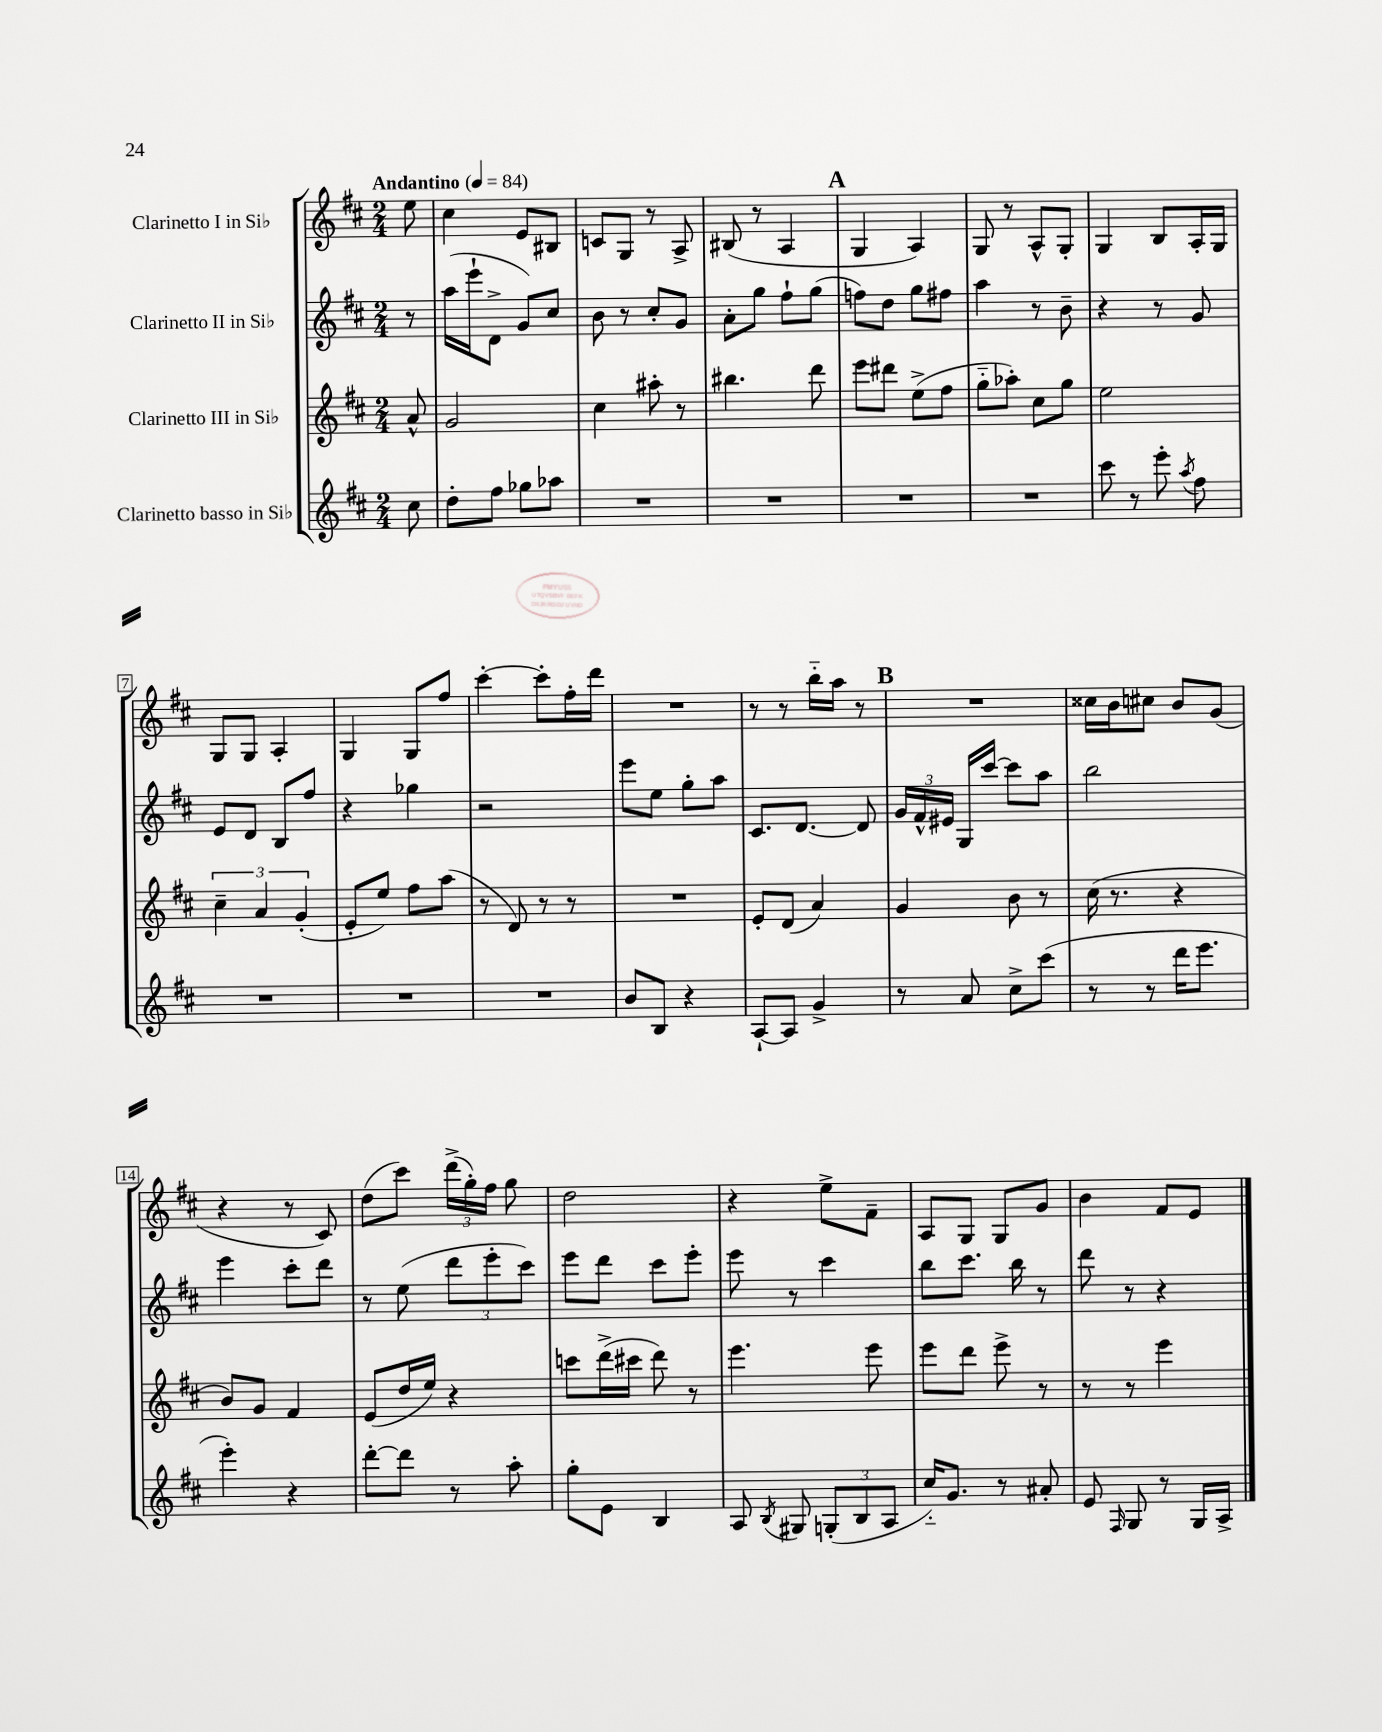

**kern	**kern	**kern	**kern
*part4	*part3	*part2	*part1
*staff4	*staff3	*staff2	*staff1
*I"Clarinetto basso in Si♭	*I"Clarinetto III in Si♭	*I"Clarinetto II in Si♭	*I"Clarinetto I in Si♭
*clefG2	*clefG2	*clefG2	*clefG2
*k[f#c#]	*k[f#c#]	*k[f#c#]	*k[f#c#]
*M2/4	*M2/4	*M2/4	*M2/4
*MM84	*MM84	*MM84	*MM84
=	=	=	=
!	!	!	!LO:TX:a:B:t=Andantino
8cc#\	8a^^/	8r	8ee\
=1	=1	=1	=1
8dd'\L	2g/	(16aa\LL	4cc#\
.	.	16eee`\J	.
8ff#\J	.	8d^\J	.
8gg-X\L	.	8g/L)	8e/L
8aa-X\J	.	8cc#/J	8B#X/J
=2	=2	=2	=2
2r	4cc#\	8b\	8cn/L
.	.	8r	8G/J
.	8aa#X'\	8cc#'/L	8r
.	8r	8g/J	8A^/
=3	=3	=3	=3
2r	4.bb#X\	8a'\L	(8B#X/
.	.	8gg\J	8r
.	.	8ff#`\L	4A/
.	8ddd\	(8gg\J	.
!!LO:REH:place=s1:t=A
=4	=4	=4	=4
2r	8eee\L	8ffn\L)	4G/
.	8ddd#X\J	8dd\J	.
.	(8ee^\L	8gg\L	4A/)
.	8ff#\J	8ff#X\J	.
=5	=5	=5	=5
2r	8gg\L	4aa\	8G/
.	8aa-X'\J)	.	8r
.	8cc#\L	8r	8A^^/L
.	8gg\J	8b~\	8G'/J
=6	=6	=6	=6
8ccc#\	2ee\	4r	4G/
8r	.	.	.
8eee'\	.	8r	8B/L
8qaa/	.	.	.
8ff#\	.	8g/	16A'/L
.	.	.	16G/JJ
!!LO:LB:g=z
=7	=7	=7	=7
2r	6cc#~\	8e/L	8G/L
.	.	8d/J	8G/J
.	6a/	.	.
.	.	8B/L	4A'/
.	(6g'/	.	.
.	.	8ff#/J	.
=8	=8	=8	=8
2r	8e'/L	4r	4G/
.	8ee/J)	.	.
.	8ff#\L	4gg-X\	8G/L
.	(8aa\J	.	8ff#/J
=9	=9	=9	=9
2r	8r	2r	[4ccc#'\
.	8d/)	.	.
.	8r	.	8ccc#'\L]
.	8r	.	16ff#'\L
.	.	.	16ddd\JJ
=10	=10	=10	=10
8b/L	2r	8eee\L	2r
8B/J	.	8ee\J	.
4r	.	8gg'\L	.
.	.	8aa\J	.
=11	=11	=11	=11
[8A`/L	8e'/L	8.c#/L	8r
8A/J]	(8d/J	.	8r
.	.	[8.d/J	.
4g^/	4a/)	.	16bb\LL
.	.	.	16aa\JJ
.	.	8d/]	8r
!!LO:REH:place=s1:t=B
=12	=12	=12	=12
8r	4g/	24g/LL	2r
.	.	24f#^^/	.
.	.	24e#X/JJ	.
8a/	.	16G/LL	.
.	.	[16ccc#/JJ	.
8cc#^\L	8b\	8ccc#\L]	.
(8ccc#\J	8r	8aa\J	.
=13	=13	=13	=13
8r	(16cc#\	2bb\	16cc##X\LL
.	8.r	.	16b\J
8r	.	.	8cc#X\J
16ddd\KL	4r	.	8b/L
8.eee\J	.	.	.
.	.	.	(8g/J
!!LO:LB:g=z
=14	=14	=14	=14
4eee'\)	8b/L)	4eee\	4r
.	8g/J	.	.
4r	4f#/	8ccc#'\L	8r
.	.	8ddd\J	8c#/)
=15	=15	=15	=15
[8ddd'\L	(8e/L	8r	(8dd\L
8ddd\J]	16dd/L	(8ee\	8ccc#\J)
.	16ee/JJ)	.	.
8r	4r	12ddd\L	(24ddd^\LL
.	.	.	24gg'\)
.	.	12eee'\	24ff#\JJ
8aa'\	.	.	8gg\
.	.	12ccc#\J)	.
=16	=16	=16	=16
8gg'\L	8cccn\L	8eee\L	2dd\
8e\J	(16ddd^\L	8ddd\J	.
.	16ccc#X\JJ	.	.
4B/	8ddd\)	8ccc#\L	.
.	8r	8eee'\J	.
=17	=17	=17	=17
8A/	4.eee\	8eee\	4r
8qB/	.	.	.
8G#X/	.	8r	.
(12Gn'/L	.	4ccc#\	8ee^\L
12B/	.	.	.
.	8eee\	.	8f#~\J
12A/J	.	.	.
=18	=18	=18	=18
16cc#/KL)	8eee\L	8bb\L	8A/L
8.g/J	.	.	.
.	8ddd\J	8.ccc#\J	8G/J
8r	8eee^\	.	8G/L
.	.	16bb\	.
8a#X'/	8r	8r	8g/J
=19	=19	=19	=19
8e/	8r	8ddd\	4b\
16qqF#/	.	.	.
8G/	8r	8r	.
8r	4eee\	4r	8f#/L
16G/LL	.	.	8e/J
16A^/JJ	.	.	.
==	==	==	==
*-	*-	*-	*-
